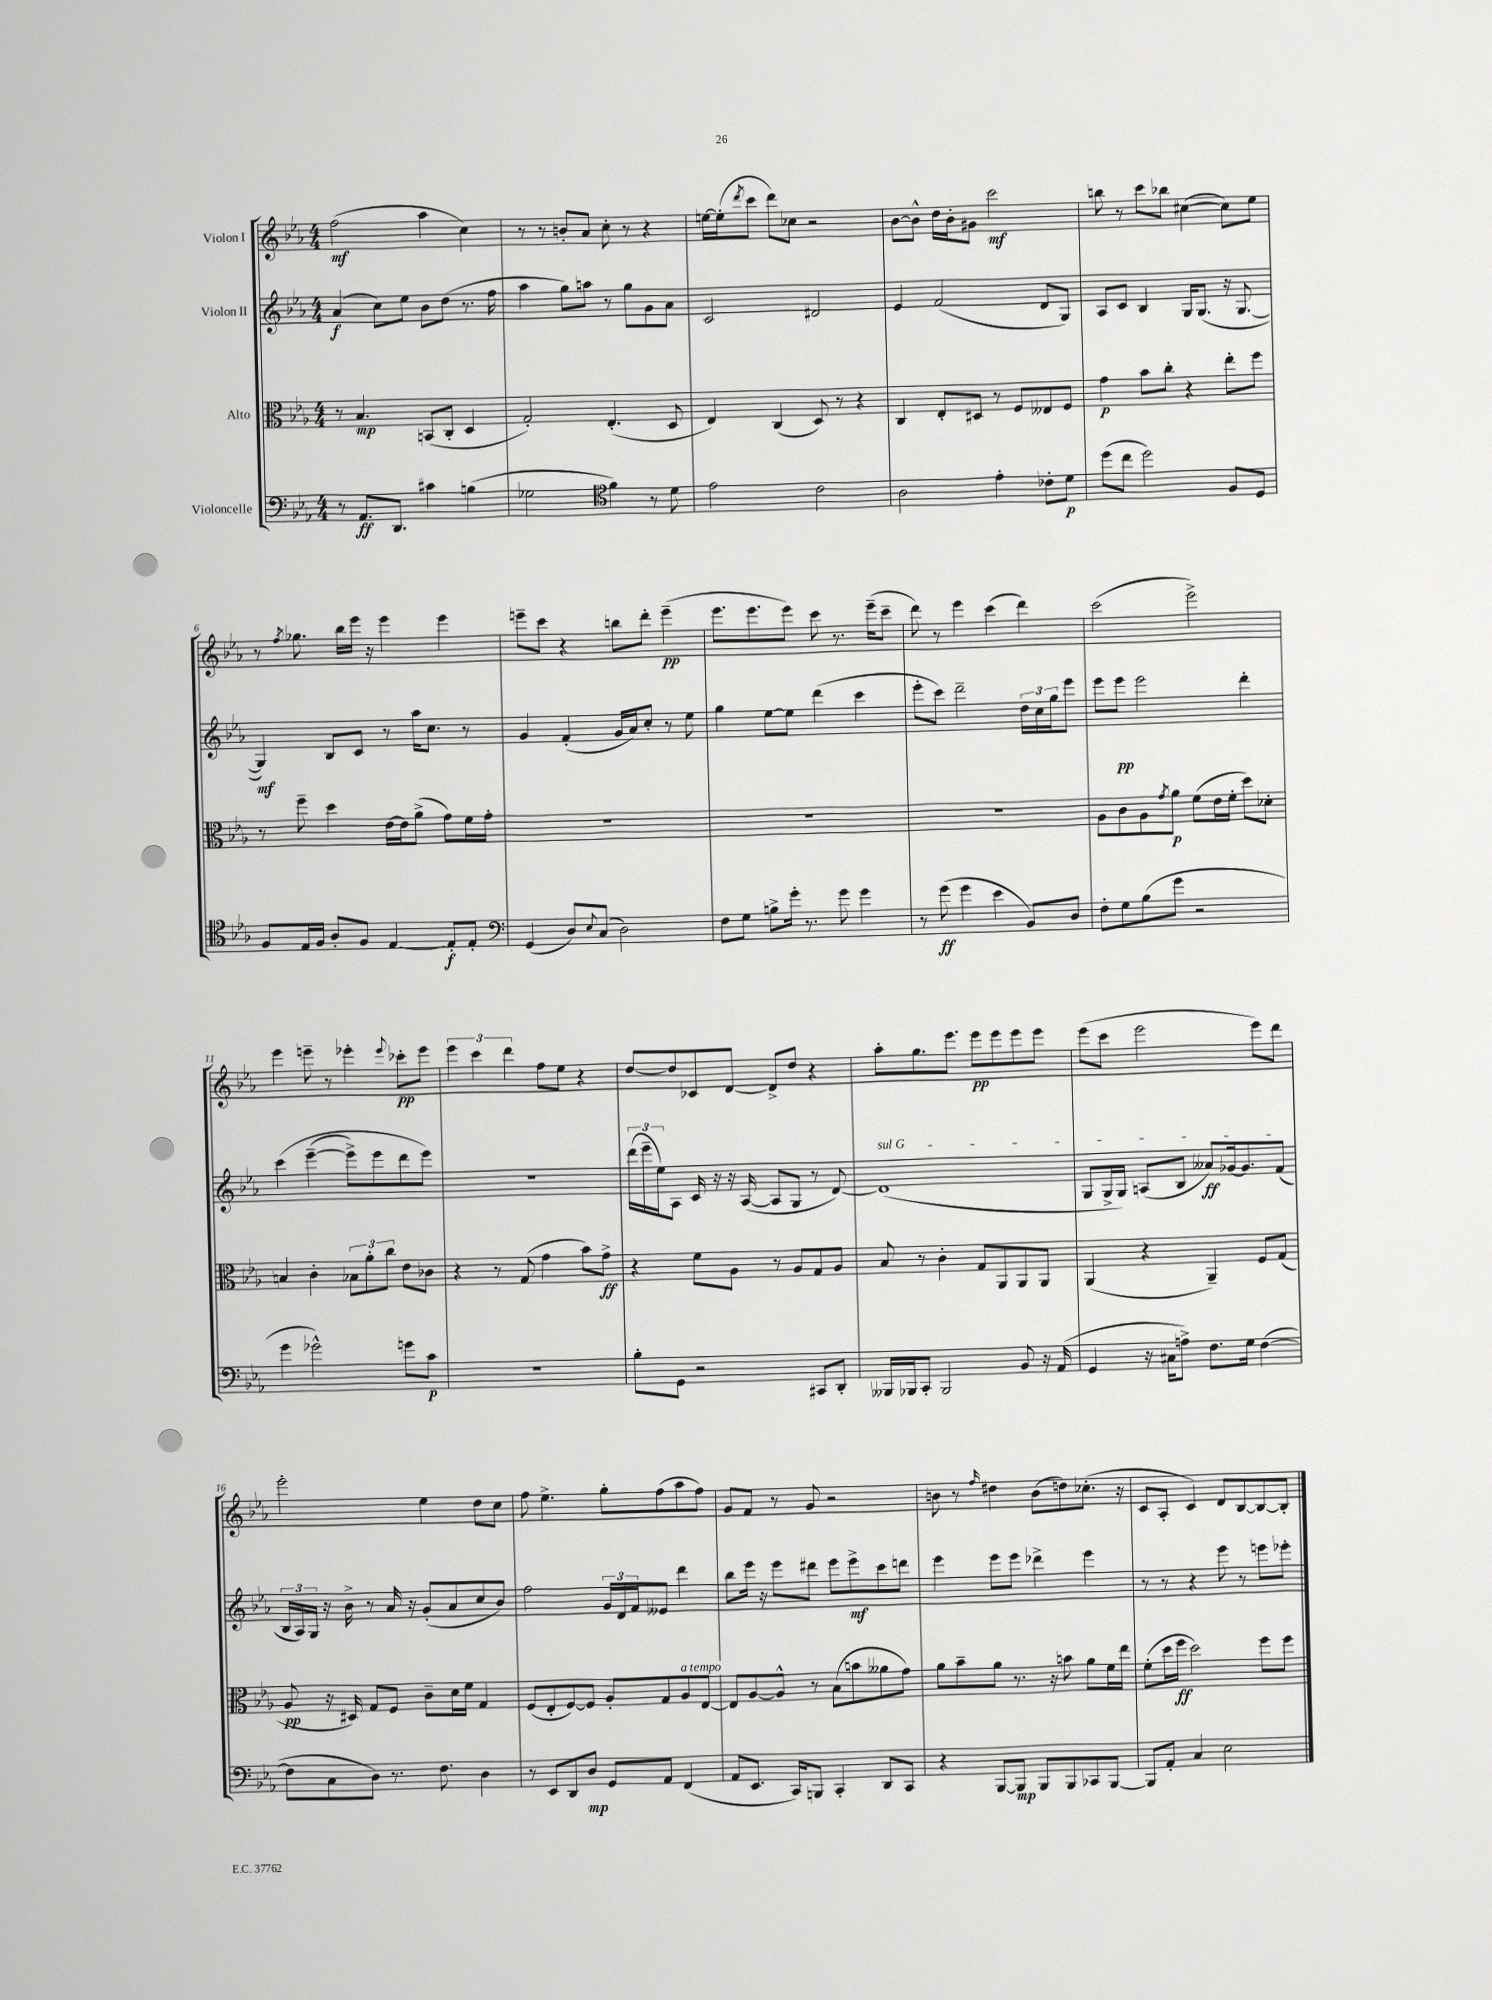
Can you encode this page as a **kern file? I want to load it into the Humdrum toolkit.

**kern	**kern	**kern	**kern
*staff4	*staff3	*staff2	*staff1
*clefF4	*clefC3	*clefG2	*clefG2
*k[b-e-a-]	*k[b-e-a-]	*k[b-e-a-]	*k[b-e-a-]
*M4/4	*M4/4	*M4/4	*M4/4
8r	8r	(4a-	(2ff
8.AA-	4.B-	.	.
.	.	8cc)	.
8.DD	.	.	.
.	.	8ee-	.
4c#	(8BB	8b-	4aa-
.	8C'	(8dd	.
(4B	4D	8.r	4cc)
.	.	16ff	.
=	=	=	=
2G-	2G')	4aa-	8r
.	.	.	8r
.	.	8gg)	8b'
.	.	8aa	8a-
*clefC4	*	*	*
4f)	(4.E-'	8r	8cc'
.	.	8gg	8r
8r	.	8g	4r
8d	8D	8a-	.
=	=	=	=
2e-	4E-)	2c	[16ee
.	.	.	(16ee']
.	.	.	8qddd
.	.	.	8ccc
.	(4C	.	8ddd)
.	.	.	8cc-
2c	8D)	2d#	2r
.	8r	.	.
.	4r	.	.
=	=	=	=
2A-	4C	4e-	[8b-
.	.	.	8b-^^]
.	8E-'	(2f	16dd
.	.	.	16b-'
.	8D#	.	8g#
4e-'	8r	.	2ccc
.	8F	.	.
8c-'	8E--	8d	.
8d	8F	8G)	.
=	=	=	=
(8dd	4g	8A-	8bb
8cc	.	8c	8r
2dd)	8b-	4B-	8ccc
.	8cc'	.	8bb-
.	4r	16G	([4cc#
.	.	(8.G	.
8F	8ee-'	16r	8cc#])
.	.	[8.G	.
8D	8ff	.	8ee-
=	=	=	=
8F	8r	4G])	8r
.	.	.	8qff
16E-	8ff~	.	8.gg-
16F	.	.	.
8A-'	4dd	8B-	.
.	.	.	16bb-
8F	.	8c	16eee-
.	.	.	16r
[4E-	[16e-	8r	4eee-
.	16e-]	.	.
.	(8a-^	16aa-	.
.	.	8.cc	.
8E-']	8g)	.	4eee-
8E-'	16f	8r	.
.	16g'	.	.
=	=	=	=
*clefF4	*	*	*
(4GG	1r	4g	8eee~
.	.	.	8ccc
8D)	.	(4f'	4r
8qqE-	.	.	.
(8C	.	.	.
2D)	.	16g	8bb
.	.	16a-)	.
.	.	8cc'	8ddd'
.	.	8r	(4eee~
.	.	8ee-	.
=	=	=	=
8F	1r	4gg	8.eee-
8G	.	.	.
.	.	.	8.eee-
8B^	.	[8ee-	.
16g'	.	8ee-]	8eee-)
8.r	.	.	.
.	.	(4ddd	8ccc
8g	.	.	8.r
4g	.	4ccc	.
.	.	.	(16eee-~
.	.	.	8ccc~
=	=	=	=
8r	1r	8eee-'	8ddd)
(8g	.	8ccc)	8r
4g	.	2ddd~	4eee-
4e-	.	.	(4ccc
8BB-)	.	24dd	4ddd)
.	.	24cc	.
.	.	24gg	.
8D	.	8eee-	.
=	=	=	=
8F'	8A-	8eee-	(2ccc
8G	8c	8eee-	.
(8B-	8A-	2eee-	.
.	8qg	.	.
8g	8a-	.	.
2r	(8f	.	2eee-^)
.	16e-	.	.
.	16f'	.	.
.	8dd)	4ddd'	.
.	8d-'	.	.
=	=	=	=
4g	4B	&(4ccc	4eee-
2g-^^)	4c'	([4eee-~	8eee~
.	.	.	8r
.	12B-	8eee-^])	4eee-'
.	12a-'	.	.
.	.	8eee-	.
.	12cc	.	.
.	.	.	8qqeee-
8g	8e-	8ddd	8ccc-'
8c	8c-	8eee-&)	8eee-
=	=	=	=
1r	4r	1r	6eee-
.	.	.	6ccc
.	8r	.	.
.	.	.	6ddd
.	(8G	.	.
.	4g	.	8ff
.	.	.	8ee-
.	8b-)	.	4r
.	8g^	.	.
=	=	=	=
8B-'	4r	(24ddd	[8dd
.	.	24eee-~	.
.	.	24ee-)	.
8GG	.	8A-	8dd]
2r	8f	16c	8c-
.	.	16r	.
.	8A-	16r	[8d
.	.	([16A-	.
.	8r	8A-]	8d^]
.	8A-	8G	8dd
8CC#	8G	8r	4r
8DD'	8A-	[8d)	.
=	=	=	=
16BBB--	8B-	(1d]	8aa-'
16BBB-	.	.	.
8CC'	8r	.	8.gg
2BBB-	4c'	.	.
.	.	.	8.eee-
.	8G	.	8eee-
.	8AA-	.	8eee-
8BB-	8AA-	.	8eee-
16r	8AA-	.	8eee-
(16AA-	.	.	.
=	=	=	=
4GG	(4AA-	8G	(8eee-
.	.	16G^	8ccc
.	.	16G)	.
16r	4r	(8A	2eee-
16C#	.	.	.
8A^)	.	8B-	.
8.F	4AA-~)	8a--)	.
.	.	[16g-	.
16G	.	8.g-]	.
([4F	8F	.	8eee-)
.	(8G	(8f	8ddd
=	=	=	=
8F]	8A-	24B-	2eee-'
.	.	24A-)	.
.	.	24G	.
8C	16r	16r	.
.	16D#)	16b-^	.
8D)	8G	8r	.
8.r	8F	16a-	.
.	.	16r	.
.	8c~	(8g'	4ee-
8.F	.	.	.
.	16d	8a-	.
.	16f	.	.
4D	4G	8cc	8dd
.	.	8b-)	8cc
=	=	=	=
8r	(8F	2ff	8ff
8EE-	8E-'	.	4.ee-^
8DD	[8F)	.	.
8D	8F]	.	.
8GG	8A-'	24g	8gg'
.	.	24d	.
.	.	24f	.
8AA-	8G	8e--	(8ff
(4FF	8A-	4ddd	8aa-
.	[8E-	.	8ff)
=	=	=	=
8AA-	8E-]	8bb-	8g
8.EE-	[8A-	16eee-	8f
.	.	16r	.
.	8A-^^]	8eee-	8r
16CC)	.	.	.
8BBB	8r	8ddd#	8g
4CC'	(8B-	8eee-	2r
.	8b	8eee-^	.
8DD	8a--	8ccc	.
8CC	8g)	8ddd	.
=	=	=	=
4r	8a-	4eee-	8b
.	8b-~	.	8r
.	.	.	16qqff
[8BBB-	8a-	8eee-	4dd#
8BBB-]	8.r	8eee-	.
8BBB-	.	4ddd-^	(8b
.	16r	.	.
8BBB-	8b	.	8dd)
8CC-	8a-	4eee-	(8.cc-'
[8BBB-	16f	.	.
.	16ee-	.	16r
=	=	=	=
8BBB-]	(8f'	8r	8c
8AA-'	16dd	8r	8A-'
.	16ff	.	.
4C	2dd)	4r	4c)
2E-	.	8eee-	8d
.	.	8r	[8B-
.	8ff	8eee	8B-_
.	8ff	8eee-'	8B-']
==	==	==	==
*-	*-	*-	*-
